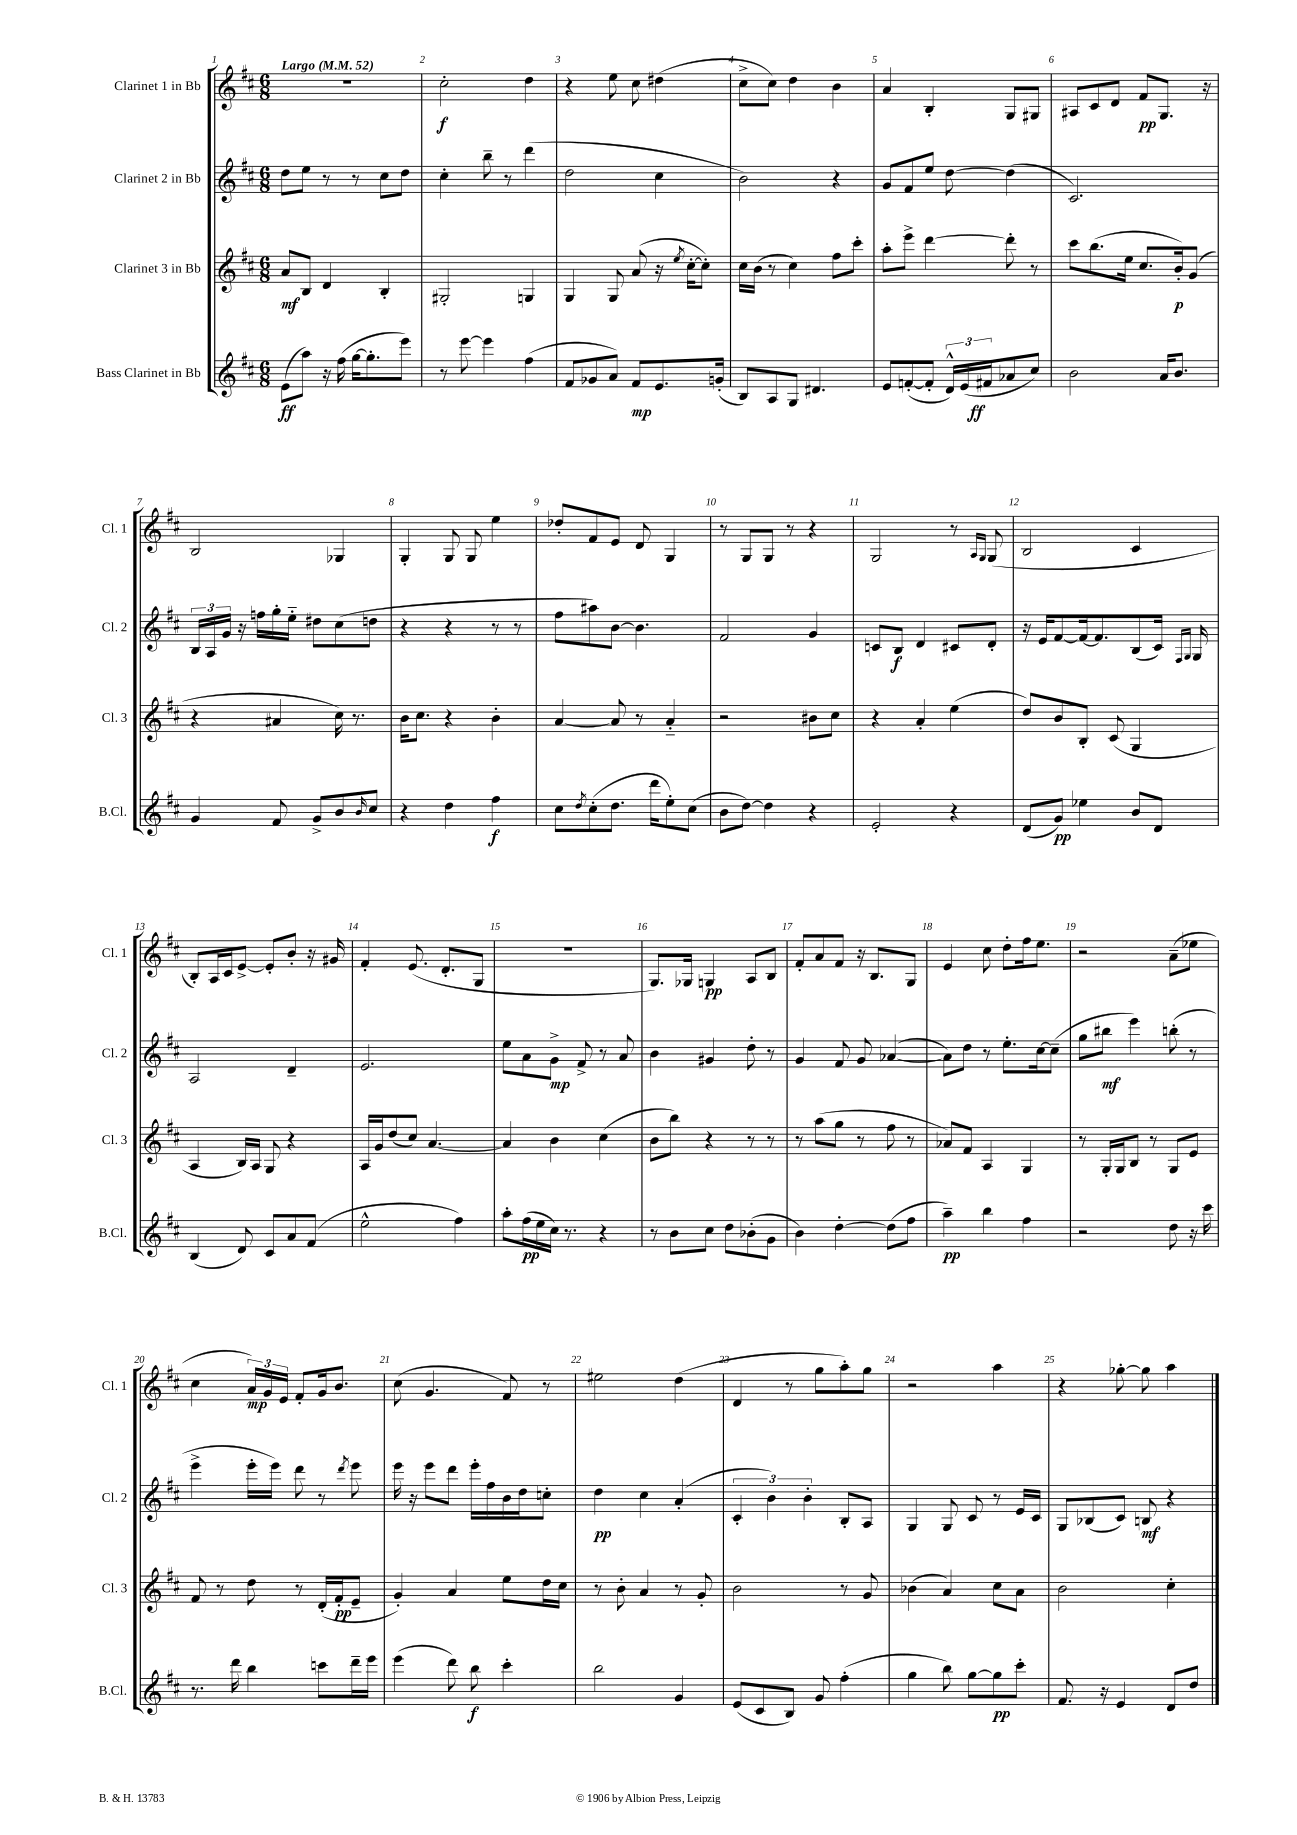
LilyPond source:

<<
\new StaffGroup <<
\new Staff = "s0" \with { instrumentName = "Clarinet 1 in Bb" shortInstrumentName = "Cl. 1" } {
    \clef treble \key d \major \numericTimeSignature \time 6/8 \tempo "Largo" 4 = 52
    R2. |
    cis''2-.\f d''4 |
    r4 e''8 cis''8 dis''4( |
    cis''8-> cis''8) d''4 b'4 |
    a'4 b4-. g8 gis8 |
    ais8 cis'8 d'8 fis'8\pp g8. r16 |
    b2 ges4 |
    g4-. g8 g8 e''4 |
    des''8-. fis'8 e'8 d'8 g4 |
    r8 g8 g8 r8 r4 |
    g2 r8 \grace { a16 g16 } g8( |
    b2 cis'4 |
    b8-.) a16 cis'16 e'8~-> e'8-. b'8-. r16 gis'16 |
    fis'4-. e'8.( d'8.-. g8 |
    R2. |
    g8.) ges16 g4\pp a8 b8 |
    fis'8-. a'8 fis'8 r16 b8. g8 |
    e'4 cis''8 d''8-. fis''16 e''8. |
    r2 a'8--( ees''8 |
    cis''4 \tuplet 3/2 { a'16\mp) g'16 e'16 } fis'8-. g'16 b'8. |
    cis''8( g'4. fis'8) r8 |
    eis''2 d''4( |
    d'4 r8 g''8 a''8-.) g''8 |
    r2 a''4 |
    r4 ges''8~-. ges''8 a''4 \bar "|." |
}
\new Staff = "s1" \with { instrumentName = "Clarinet 2 in Bb" shortInstrumentName = "Cl. 2" } {
    \clef treble \key d \major \numericTimeSignature \time 6/8
    d''8 e''8 r8 r8 cis''8 d''8 |
    cis''4-. b''8-- r8 d'''4( |
    d''2 cis''4 |
    b'2) r4 |
    g'8 fis'8 e''8 d''8~ d''4( |
    cis'2.) |
    \tuplet 3/2 { b16 a16 g'16 } r16 f''16 g''16-. e''16-_ dis''8 cis''8( d''8 |
    r4 r4 r8 r8 |
    fis''8 ais''8) b'8~ b'4. |
    fis'2 g'4 |
    c'8 b8\f d'4 cis'8 d'8-. |
    r16 e'16 fis'8~ fis'16~ fis'8. b8( cis'16) \grace { fis16 g16 } g16 |
    a2 d'4-- |
    e'2. |
    e''8 a'8 g'8->\mp fis'8-> r8 a'8 |
    b'4 gis'4 d''8-. r8 |
    g'4 fis'8 g'8 aes'4~( |
    aes'8) d''8 r8 e''8.-. cis''16~ cis''8--( |
    g''8 bis''8\mf e'''4) b''8-.( r8 |
    e'''4-> e'''16-. e'''16) d'''8 r8 \acciaccatura { d'''8 } e'''8 |
    e'''16 r16 e'''8 d'''8 e'''16-. fis''16 b'16 d''16 c''8-. |
    d''4\pp cis''4 a'4-.( |
    \tuplet 3/2 { cis'4-. b'4) b'4-. } b8-. a8 |
    g4 g8 cis'8 r8 e'16 cis'16 |
    g8 bes8( cis'8) b8\mf r4 \bar "|." |
}
\new Staff = "s2" \with { instrumentName = "Clarinet 3 in Bb" shortInstrumentName = "Cl. 3" } {
    \clef treble \key d \major \numericTimeSignature \time 6/8
    a'8\mf b8 d'4 b4-. |
    gis2-. g4 |
    g4 g8 a'8( r16 \acciaccatura { e''8 } cis''16~-. cis''8-.) |
    cis''16 b'16( r8 cis''4) fis''8 cis'''8-. |
    a''8-. e'''8-> d'''4~ d'''8-. r8 |
    cis'''8 b''8.( e''16 cis''8. b'16-.\p) g'8( |
    r4 ais'4 cis''16) r8. |
    b'16 cis''8. r4 b'4-. |
    a'4~ a'8 r8 a'4-_ |
    r2 bis'8 cis''8 |
    r4 a'4-. e''4( |
    d''8) b'8 b8-. cis'8( g4 |
    a4 b16) a16 g8 r4 |
    a16 g'16 d''8( cis''8) a'4.~ |
    a'4 b'4 cis''4( |
    b'8 b''8) r4 r8 r8 |
    r8 a''8( g''8 r8 fis''8 r8 |
    aes'8) fis'8 a4 g4 |
    r8 g16-. g16 b8 r8 g8 e'8 |
    fis'8 r8 d''8 r8 d'16-.( fis'16-.\pp e'8-- |
    g'4-.) a'4 e''8 d''16 cis''16 |
    r8 b'8-. a'4 r8 g'8-. |
    b'2 r8 g'8 |
    bes'4( a'4) cis''8 a'8 |
    b'2 cis''4-. \bar "|." |
}
\new Staff = "s3" \with { instrumentName = "Bass Clarinet in Bb" shortInstrumentName = "B.Cl." } {
    \clef treble \key d \major \numericTimeSignature \time 6/8
    e'8\ff( a''8) r16 fis''16( g''16~ g''8.-. e'''8) |
    r8 e'''8~ e'''4 fis''4( |
    fis'8 ges'8 a'8) fis'8\mp e'8. g'16-.( |
    b8) a8 g8 dis'4. |
    e'8 f'8~-.( f'8-. \tuplet 3/2 { d'16-^) e'16( fis'16\ff } aes'8 cis''8) |
    b'2 a'16 b'8. |
    g'4 fis'8 g'8-> b'8 \grace { b'16 } cis''8 |
    r4 d''4 fis''4\f |
    cis''8 \acciaccatura { d''8 } cis''8-.( d''8. d'''16 e''8-.) cis''8( |
    b'8 d''8~) d''4 r4 |
    e'2-. r4 |
    d'8( g'8\pp) ees''4 b'8 d'8 |
    b4( d'8) cis'8 a'8 fis'8( |
    e''2-^ fis''4) |
    a''8-. fis''16\pp( e''16 cis''16) r8. r4 |
    r8 b'8 cis''8 d''8 bes'8-.( g'8 |
    b'4) d''4~-. d''8( fis''8 |
    a''4--\pp) b''4 fis''4 |
    r2 d''8 r16 cis'''16 |
    r8. d'''16 b''4 c'''8 d'''16-- e'''16 |
    e'''4( d'''8) b''8\f cis'''4-. |
    b''2 g'4 |
    e'8( cis'8 b8) g'8 fis''4-.( |
    g''4 b''8) g''8~ g''8\pp cis'''8-. |
    fis'8. r16 e'4 d'8 d''8 \bar "|." |
}
>>
>>
\layout { \context { \Score \override BarNumber.break-visibility = ##(#f #t #t) barNumberVisibility = #all-bar-numbers-visible } }
